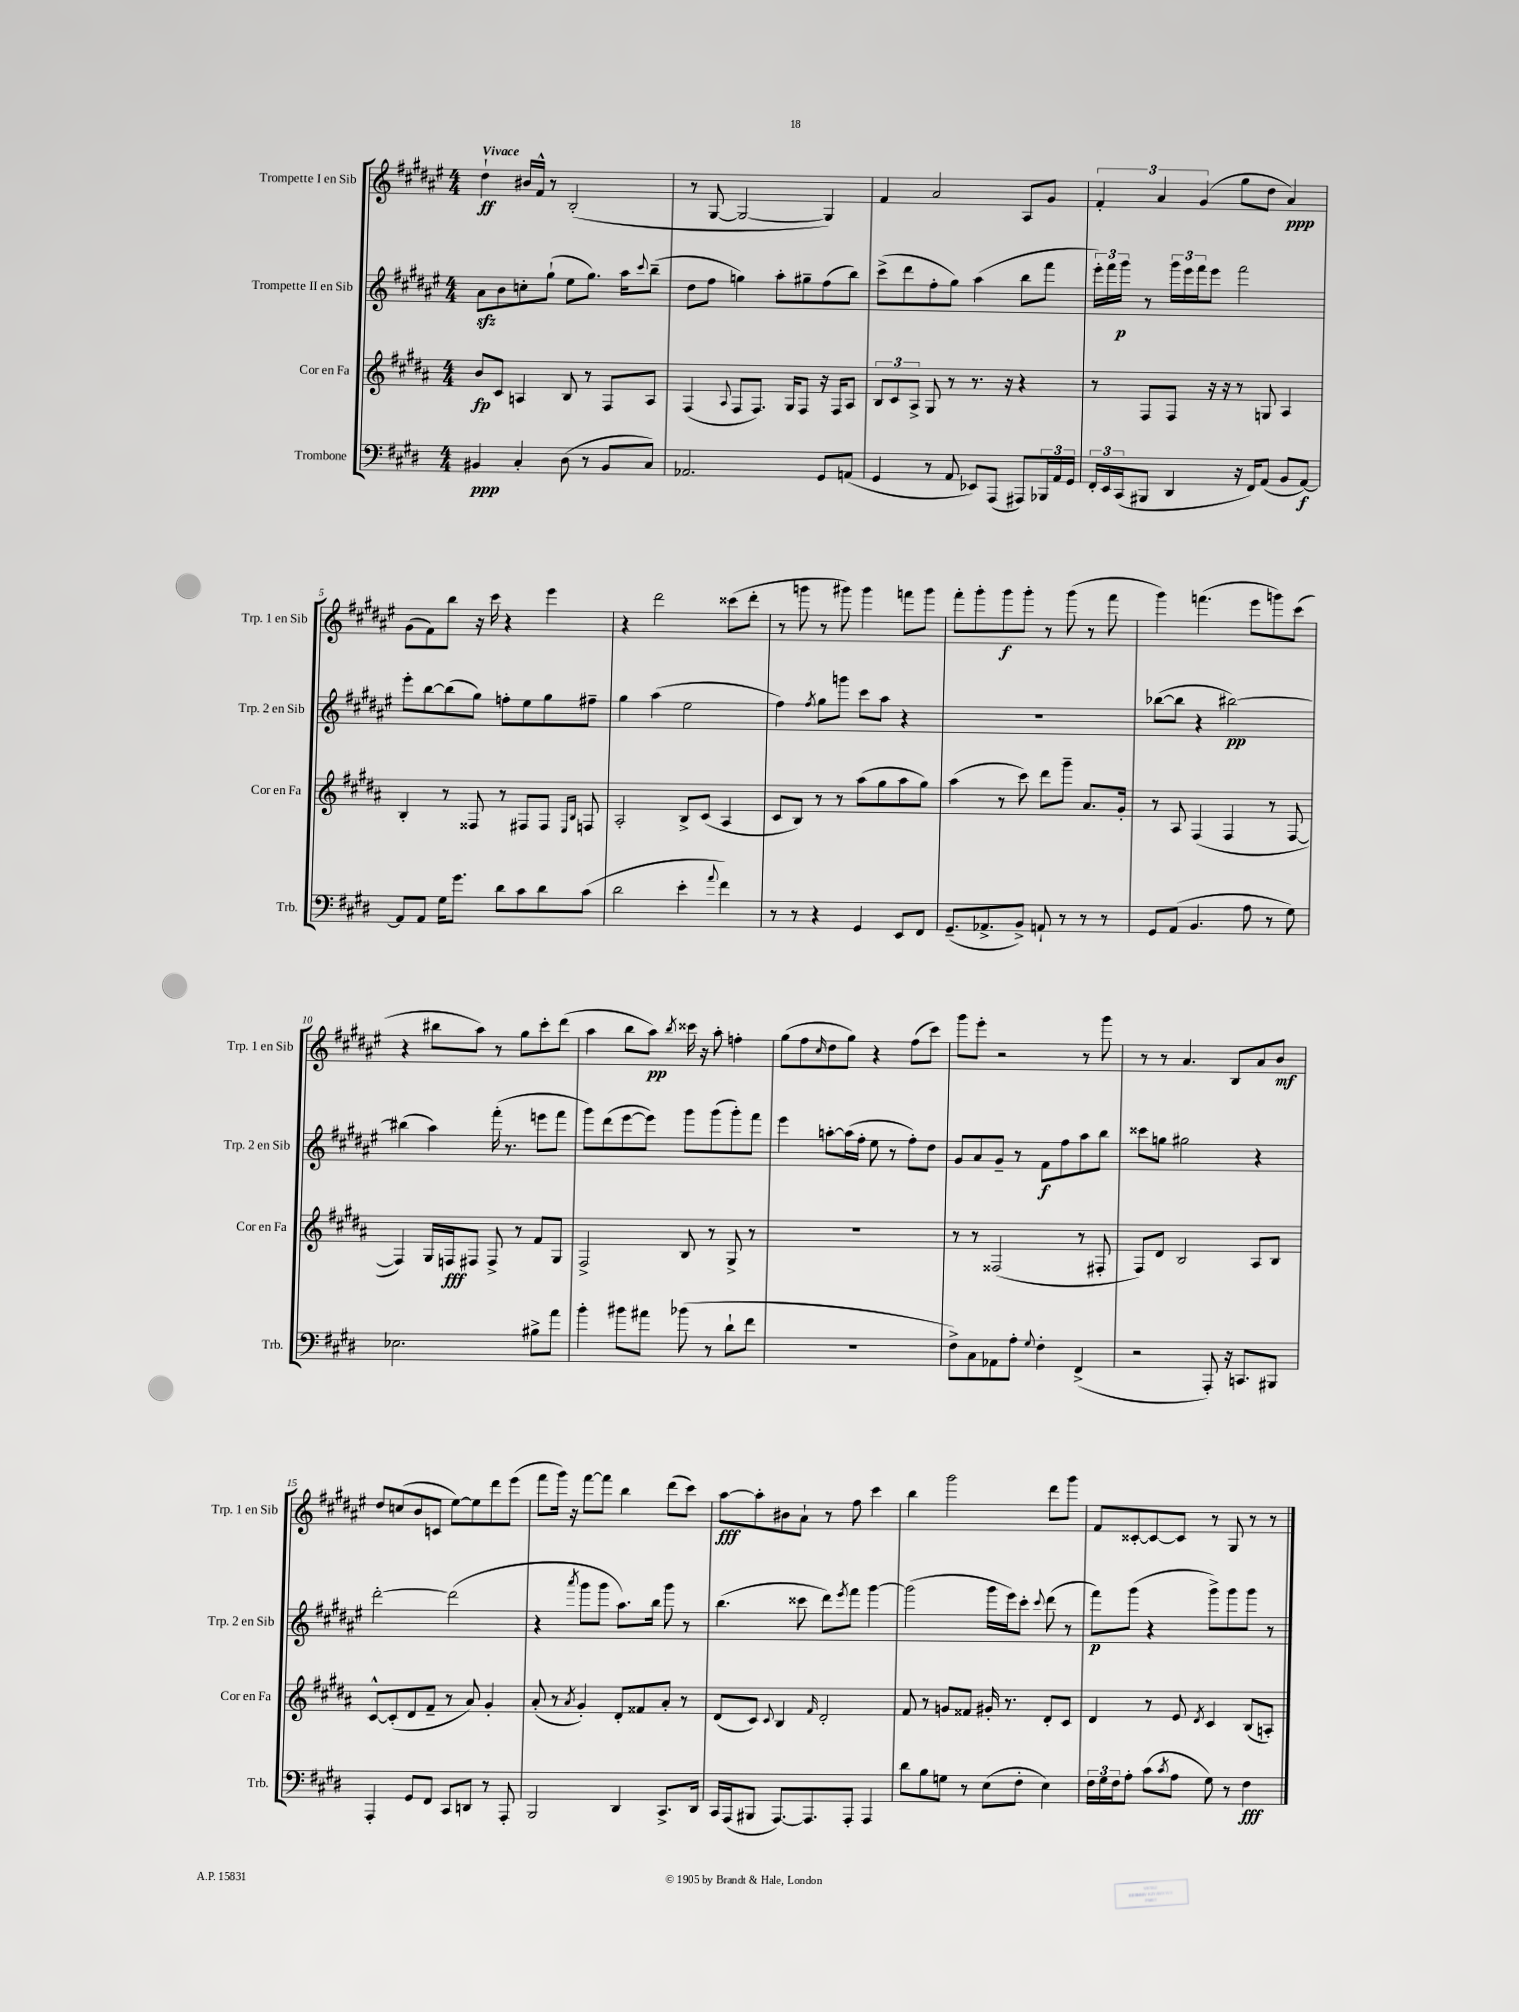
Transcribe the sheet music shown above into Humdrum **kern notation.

**kern	**dynam	**kern	**dynam	**kern	**dynam	**kern	**dynam
*part4	*part4	*part3	*part3	*part2	*part2	*part1	*part1
*staff4	*staff4	*staff3	*staff3	*staff2	*staff2	*staff1	*staff1
*I"Trombone	*	*I"Cor en Fa	*	*I"Trompette II en Sib	*	*I"Trompette I en Sib	*
*I'Trb.	*	*I'Cor en Fa	*	*I'Trp. 2 en Sib	*	*I'Trp. 1 en Sib	*
*clefF4	*	*clefG2	*	*clefG2	*	*clefG2	*
*k[f#c#g#d#]	*	*k[f#c#g#d#a#]	*	*k[f#c#g#d#a#e#]	*	*k[f#c#g#d#a#e#]	*
*M4/4	*	*M4/4	*	*M4/4	*	*M4/4	*
=1	=1	=1	=1	=1	=1	=1	=1
!	!	!	!	!	!	!LO:TX:a:B:t=Vivace	!
4BB#X/	ppp	8b/L	fp	8a#zz\L	.	4dd#`\	ff
.	.	8c#/J	.	8b\	.	.	.
4C#'/	.	4An/	.	8ccn'\	.	16b#X/LL	.
.	.	.	.	.	.	16f#^^/JJ	.
.	.	.	.	(8gg#`\J	.	8r	.
(8D#\	.	8B/	.	8ee#\L	.	(2B'/	.
8r	.	8r	.	8.gg#\J)	.	.	.
8BB#/L	.	8F#/L	.	.	.	.	.
.	.	.	.	16aa#\KL	.	.	.
.	.	.	.	8qqccc#/	.	.	.
8C#/J)	.	8A/J	.	(8bb~\J	.	.	.
=2	=2	=2	=2	=2	=2	=2	=2
2.AA-X/	.	(4F#/	.	8dd#\L	.	8r	.
.	.	.	.	8ff#\J	.	[8G#/	.
.	.	8qqA#/	.	.	.	.	.
.	.	8F#/L	.	4ggn\)	.	2G#/_	.
.	.	8.F#/J)	.	.	.	.	.
.	.	.	.	8aa#'\L	.	.	.
.	.	16G#/KL	.	.	.	.	.
.	.	8F#/J	.	8gg#X~\	.	.	.
8GG#/L	.	16r	.	(8ff#\	.	4G#/])	.
.	.	16F#/KL	.	.	.	.	.
(8AAn/J	.	8A#/J	.	8bb\J)	.	.	.
=3	=3	=3	=3	=3	=3	=3	=3
4GG#/	.	12B/L	.	(8ccc#^\L	.	4f#/	.
.	.	12c#/	.	.	.	.	.
.	.	.	.	8ddd#\	.	.	.
.	.	12A#^/J	.	.	.	.	.
8r	.	8G#/	.	8ff#'\	.	2a#/	.
8AA/	.	8r	.	8gg#\J)	.	.	.
8EE-X/L)	.	8.r	.	(4aa#\	.	.	.
(8AAA/J	.	.	.	.	.	.	.
.	.	16r	.	.	.	.	.
8AAA#X/L)	.	4r	.	8bb\L	.	8A#/L	.
24BBB-X/L	.	.	.	8fff#\J	.	8g#/J	.
24AA/	.	.	.	.	.	.	.
24GG#/JJ	.	.	.	.	.	.	.
=4	=4	=4	=4	=4	=4	=4	=4
24FF#'/LL	.	8r	.	24eee#'\LL)	.	6f#'/	.
24EE/	.	.	.	24fff#\	.	.	.
(24CC#/J	.	.	.	24ggg#\JJ	p	.	.
8BBB#X/J	.	8F#/L	.	8r	.	.	.
.	.	.	.	.	.	6a#/	.
4DD#/	.	8F#/J	.	24ggg#\LL	.	.	.
.	.	.	.	24eee#\	.	.	.
.	.	.	.	24fff#\J	.	(6g#/	.
.	.	16r	.	8eee#\J	.	.	.
.	.	16r	.	.	.	.	.
16r	.	8r	.	2fff#\	.	8gg#\L	.
16FF#/KL)	.	.	.	.	.	.	.
(8AA/J	.	8Gn/	.	.	.	8dd#\J	.
8BB/L	.	4A#/	.	.	.	4a#/)	ppp
[8AA/J)	f	.	.	.	.	.	.
!!LO:LB:g=z
=5	=5	=5	=5	=5	=5	=5	=5
8AA/L]	.	4B'/	.	8eee#'\L	.	(8g#\L	.
8AA/J	.	.	.	[8bb\	.	8f#\)	.
16G#\KL	.	8r	.	(8bb\]	.	8bb\J	.
8.g#\J	.	.	.	.	.	.	.
.	.	8F##X/	.	8gg#\J)	.	16r	.
.	.	.	.	.	.	16ccc#\	.
8d#\L	.	8r	.	8ffn'\L	.	4r	.
8c#\	.	8F#X/L	.	8ee#\	.	.	.
8d#\	.	8F#/J	.	8gg#\	.	4eee#\	.
.	.	16qqE/LL	.	.	.	.	.
.	.	16qqB/JJ	.	.	.	.	.
(8c#\J	.	8Fn/	.	8ff#X~\J	.	.	.
=6	=6	=6	=6	=6	=6	=6	=6
2d#\	.	2A#'/	.	4gg#\	.	4r	.
.	.	.	.	(4aa#\	.	2ddd#\	.
4e'\	.	8B^/L	.	2ee#\	.	.	.
.	.	(8c#/J	.	.	.	.	.
8qqa/	.	.	.	.	.	.	.
4f#\)	.	4A#/	.	.	.	(8ccc##X\L	.
.	.	.	.	.	.	8ddd#'\J	.
=7	=7	=7	=7	=7	=7	=7	=7
8r	.	8c#/L	.	4ff#\)	.	8r	.
8r	.	8B/J)	.	.	.	8gggn\	.
.	.	.	.	8qff#/	.	.	.
4r	.	8r	.	8gg#\L	.	8r	.
.	.	8r	.	8gggn\J	.	8ggg#X\)	.
4GG#/	.	(8aa#\L	.	8ccc#\L	.	4ggg#\	.
.	.	8gg#\	.	8aa#\J	.	.	.
8EE/L	.	8aa#\	.	4r	.	8fffn\L	.
8FF#/J	.	8gg#\J)	.	.	.	8ggg#\J	.
=8	=8	=8	=8	=8	=8	=8	=8
(8.GG#~/L	.	(4aa#\	.	1r	.	8fff#'\L	.
.	.	.	.	.	.	8ggg#'\	.
8.AA-X^/	.	.	.	.	.	.	.
.	.	8r	.	.	.	8ggg#\	f
8BB^/J)	.	8ccc#\)	.	.	.	8ggg#'\J	.
8AAn`/	.	8ddd#\L	.	.	.	8r	.
8r	.	8ggg#~\J	.	.	.	(8ggg#\	.
8r	.	8.a#/L	.	.	.	8r	.
8r	.	.	.	.	.	8fff#\	.
.	.	16g#'/Jk	.	.	.	.	.
=9	=9	=9	=9	=9	=9	=9	=9
8GG#/L	.	8r	.	([8bb-X\L	.	4ggg#\)	.
(8AA/J	.	8A#/	.	8bb-\J]	.	.	.
4.BB/	.	(4F#/	.	4r	.	(4.fffn\	.
.	.	4F#/	.	[2bb#X\)	pp	.	.
8A\	.	.	.	.	.	8eee#\L	.
8r	.	8r	.	.	.	8gggn\)	.
8G#\)	.	[8F#/	.	.	.	(8ccc#\J	.
!!LO:LB:g=z
=10	=10	=10	=10	=10	=10	=10	=10
2.E-X\	.	4F#/])	.	(4bb#X\]	.	4r	.
.	.	16G#/LL	.	4aa#\)	.	8bb#X\L	.
.	.	16Fn/J	fff	.	.	.	.
.	.	8F#X/J	.	.	.	8aa#\J)	.
.	.	8F#^/	.	(16fff#'\	.	8r	.
.	.	.	.	8.r	.	.	.
.	.	8r	.	.	.	8gg#\L	.
8B#X^\L	.	8f#/L	.	8eeen\L	.	8ccc#'\	.
8a\J	.	8G#/J	.	8fff#\J	.	(8ddd#\J	.
=11	=11	=11	=11	=11	=11	=11	=11
4b'\	.	2F#^/	.	8ggg#\L)	.	4aa#\	.
.	.	.	.	(8ddd#\	.	.	.
8b#X\L	.	.	.	[8eee#\	.	8bb\L	.
8a#X\J	.	.	.	8eee#\J])	.	8aa#\J)	pp
.	.	.	.	.	.	8qbb/	.
(8b-X\	.	8B/	.	8ggg#\L	.	16ccc##X\	.
.	.	.	.	.	.	16r	.
8r	.	8r	.	(8ggg#\	.	8aa#'\	.
8d#`\L	.	8G#^/	.	8ggg#'\)	.	4ffn'\	.
8f#\J	.	8r	.	8fff#\J	.	.	.
=12	=12	=12	=12	=12	=12	=12	=12
1r	.	1r	.	4eee#\	.	(8gg#\L	.
.	.	.	.	.	.	8ff#\	.
.	.	.	.	.	.	16qqcc#/	.
.	.	.	.	[8aan'\L	.	8dd#\	.
.	.	.	.	(16aa\L]	.	8gg#\J)	.
.	.	.	.	16ff#'\JJ	.	.	.
.	.	.	.	8ee#\	.	4r	.
.	.	.	.	8r	.	.	.
.	.	.	.	8ff#'\L)	.	(8ff#\L	.
.	.	.	.	8dd#\J	.	8ccc#\J)	.
=13	=13	=13	=13	=13	=13	=13	=13
8F#^\L)	.	8r	.	8g#/L	.	8ggg#\L	.
8C#\	.	8r	.	8a#/	.	8eee#'\J	.
8AA-X\	.	(2F##X/	.	8g#~/J	.	2r	.
8A'\J	.	.	.	8r	.	.	.
8qqG#/	.	.	.	.	.	.	.
4F#'\	.	.	.	8f#\L	f	.	.
.	.	.	.	8ff#\	.	.	.
(4FF#^/	.	8r	.	8aa#\	.	8r	.
.	.	8F#X'/	.	8bb\J	.	8ggg#\	.
=14	=14	=14	=14	=14	=14	=14	=14
2r	.	8F#/L)	.	8ccc##X\L	.	8r	.
.	.	8d#/J	.	8ggn\J	.	8r	.
.	.	2B/	.	2gg#X\	.	4.a#/	.
8AAA'/)	.	.	.	.	.	.	.
16r	.	.	.	.	.	8B/L	.
8.CCn/L	.	.	.	.	.	.	.
.	.	8A#/L	.	4r	.	8a#/	.
8BBB#X/J	.	8B/J	.	.	.	8b/J	mf
!!LO:LB:g=z
=15	=15	=15	=15	=15	=15	=15	=15
4AAA'/	.	[8c#^^/L	.	[2ddd#'\	.	8dd#/L	.
.	.	(8c#'/]	.	.	.	(8ccn/	.
8GG#/L	.	8d#/	.	.	.	8b/	.
8FF#/J	.	8f#~/J	.	.	.	8cn/J	.
8CC#/L	.	8r	.	(2ddd#\]	.	[8ee#\L)	.
8DDn/J	.	8a#/)	.	.	.	8ee#\]	.
8r	.	4g#'/	.	.	.	8ddd#\	.
8AAA'/	.	.	.	.	.	(8eee#\J	.
=16	=16	=16	=16	=16	=16	=16	=16
2BBB/	.	(8a#'/	.	4r	.	8fff#\L	.
.	.	8r	.	.	.	16ggg#\Jk)	.
.	.	.	.	.	.	16r	.
.	.	8qa#/	.	8qaaa#/	.	.	.
.	.	4g#'/)	.	8ggg#\L	.	[8fff#\L	.
.	.	.	.	8ggg#\J	.	8fff#\J]	.
4DD#/	.	8d#'/L	.	8.aa#\L)	.	4bb\	.
.	.	8f##X/	.	.	.	.	.
.	.	.	.	16bb\Jk	.	.	.
8.CC#^/L	.	8a#'/J	.	8ggg#\	.	(8ddd#\L	.
.	.	8r	.	8r	.	8ccc#\J)	.
16DD#/Jk	.	.	.	.	.	.	.
=17	=17	=17	=17	=17	=17	=17	=17
16CC#/LL	.	(8d#/L	.	(4.bb\	.	[8aa#\L	fff
(16AAA/J	.	.	.	.	.	.	.
8BBB#X/J	.	8c#/J)	.	.	.	8aa#'\]	.
.	.	8qqc#/	.	.	.	.	.
[8.AAA/L)	.	4B/	.	.	.	8b#X\	.
.	.	.	.	8ccc##X\	.	8a#`\J	.
8.AAA/]	.	.	.	.	.	.	.
.	.	16qqf#/	.	.	.	.	.
.	.	2d#'/	.	8ddd#\L)	.	8r	.
.	.	.	.	8qeee#/	.	.	.
8AAA'/J	.	.	.	8fff#\J	.	8ff#\	.
4AAA/	.	.	.	[4ggg#\	.	4ccc#\	.
=18	=18	=18	=18	=18	=18	=18	=18
8d#\L	.	8f#/	.	(2ggg#\]	.	4bb\	.
8B\	.	8r	.	.	.	.	.
8Gn\J	.	8gn/L	.	.	.	2ggg#\	.
8r	.	8f##X/J	.	.	.	.	.
(8E\L	.	16g#X'/	.	16ggg#\LL	.	.	.
.	.	8.r	.	16eee#\J)	.	.	.
8F#'\J	.	.	.	8ccc#'\J	.	.	.
.	.	.	.	8qqccc#/	.	.	.
4E\)	.	8d#'/L	.	(8ddd#\	.	8ddd#\L	.
.	.	8c#/J	.	8r	.	8ggg#\J	.
=19	=19	=19	=19	=19	=19	=19	=19
24F#\LL	.	4d#/	.	8fff#\L)	p	8f#/L	.
24G#\	.	.	.	.	.	.	.
24F#\J	.	.	.	.	.	.	.
8A'\J	.	.	.	(8ggg#\J	.	[8c##X'/	.
(8c#\L	.	8r	.	4r	.	8c##/_	.
8qc#/	.	.	.	.	.	.	.
8A\J	.	8e/	.	.	.	8c##/J]	.
.	.	8qd#/	.	.	.	.	.
8G#\)	.	4c#/	.	8ggg#^\L)	.	8r	.
8r	.	.	.	8ggg#\	.	8G#/	.
4F#\	fff	(8B/L	.	8ggg#\J	.	8r	.
.	.	8An'/J)	.	8r	.	8r	.
==	==	==	==	==	==	==	==
*-	*-	*-	*-	*-	*-	*-	*-
